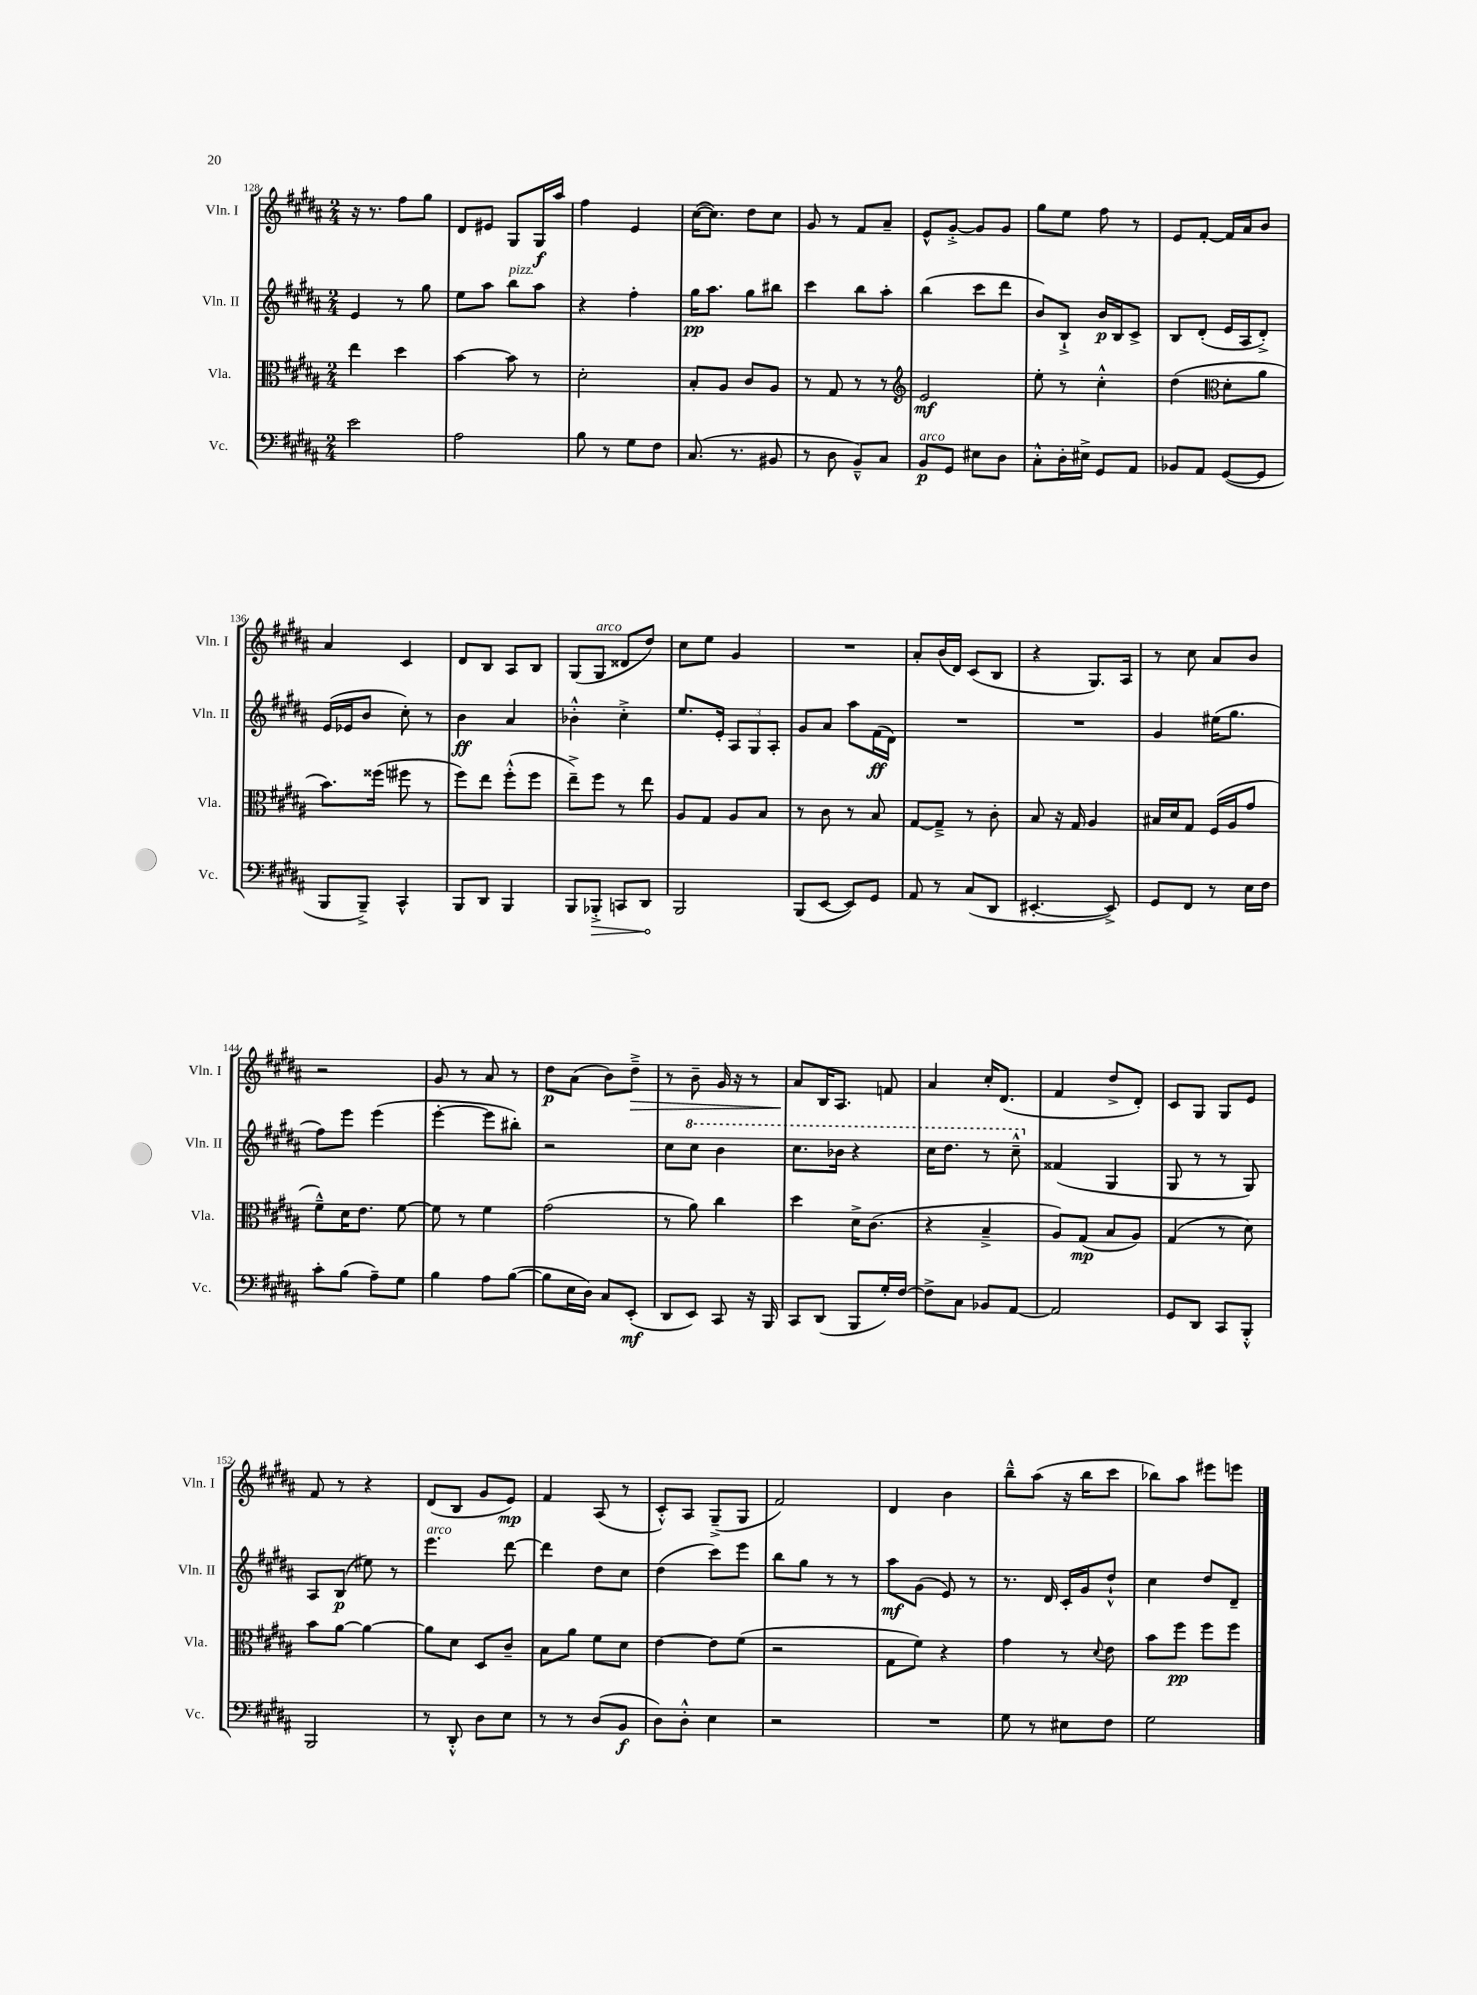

**kern	**dynam	**kern	**dynam	**kern	**dynam	**kern	**dynam
*part4	*part4	*part3	*part3	*part2	*part2	*part1	*part1
*staff4	*staff4	*staff3	*staff3	*staff2	*staff2	*staff1	*staff1
*I"Vc.	*	*I"Vla.	*	*I"Vln. II	*	*I"Vln. I	*
*I'Vc.	*	*I'Vla.	*	*I'Vln. II	*	*I'Vln. I	*
*clefF4	*	*clefC3	*	*clefG2	*	*clefG2	*
*k[f#c#g#d#a#]	*	*k[f#c#g#d#a#]	*	*k[f#c#g#d#a#]	*	*k[f#c#g#d#a#]	*
*M2/4	*	*M2/4	*	*M2/4	*	*M2/4	*
=128	=128	=128	=128	=128	=128	=128	=128
2e\	.	4ee\	.	4e/	.	16r	.
.	.	.	.	.	.	8.r	.
.	.	4dd#\	.	8r	.	8ff#\L	.
.	.	.	.	8gg#\	.	8gg#\J	.
=129	=129	=129	=129	=129	=129	=129	=129
2A#\	.	[4b\	.	8ee\L	.	8d#/L	.
.	.	.	.	8aa#\J	.	8e#X/J	.
!	!	!	!	!LO:TX:a:i:t=pizz.	!	!	!
.	.	8b\]	.	8bb\L	.	8G#/L	.
.	.	8r	.	8aa#\J	.	16G#/L	f
.	.	.	.	.	.	16aa#/JJ	.
=130	=130	=130	=130	=130	=130	=130	=130
8B\	.	2d#'\	.	4r	.	4ff#\	.
8r	.	.	.	.	.	.	.
8G#\L	.	.	.	4ff#'\	.	4e/	.
8F#\J	.	.	.	.	.	.	.
=131	=131	=131	=131	=131	=131	=131	=131
(8.C#/	.	8B'/L	.	16gg#\KL	pp	([16cc#\KL	.
.	.	.	.	8.aa#\J	.	8.cc#\J])	.
.	.	8A#/J	.	.	.	.	.
8.r	.	.	.	.	.	.	.
.	.	8c#/L	.	8gg#\L	.	8dd#\L	.
8BB#X/	.	8A#/J	.	8bb#X\J	.	8cc#\J	.
=132	=132	=132	=132	=132	=132	=132	=132
8r	.	8r	.	4ccc#\	.	8g#/	.
8D#\	.	8G#/	.	.	.	8r	.
8BB~^^/L)	.	8r	.	8bb\L	.	8f#/L	.
8C#/J	.	8r	.	8aa#'\J	.	8a#~/J	.
=133	=133	=133	=133	=133	=133	=133	=133
*	*	*clefG2	*	*	*	*	*
!LO:TX:a:i:t=arco	!	!	!	!	!	!	!
8BB/L	p	2e/	mf	(4bb\	.	8e^^/L	.
8GG#/J	.	.	.	.	.	[8g#'^/J	.
8E#X\L	.	.	.	8ccc#\L	.	8g#/L]	.
8D#\J	.	.	.	8ddd#\J	.	8g#/J	.
=134	=134	=134	=134	=134	=134	=134	=134
8C#'^^\L	.	8ee'\	.	8b/L)	.	8gg#\L	.
16D#'\L	.	8r	.	8B`^/J	.	8ee\J	.
16E#X^\JJ	.	.	.	.	.	.	.
8GG#/L	.	4cc#'^^\	.	16b/LL	p	8ff#\	.
.	.	.	.	16B/J	.	.	.
8AA#/J	.	.	.	8c#^/J	.	8r	.
=135	=135	=135	=135	=135	=135	=135	=135
8BB-X/L	.	(4dd#\	.	8B/L	.	8e/L	.
8AA#/J	.	.	.	(8d#'/J	.	[8f#'/J	.
*	*	*clefC3	*	*	*	*	*
([8GG#/L	.	8d#'\L	.	16e/LL	.	16f#/LL]	.
.	.	.	.	16A#/J	.	16a#/J	.
8GG#/J]	.	8a#\J	.	8d#'^/J)	.	8b/J	.
!!LO:LB:g=z
=136	=136	=136	=136	=136	=136	=136	=136
8BBB/L	.	8.b\L)	.	(16e/LL	.	4a#/	.
.	.	.	.	16e-X/J	.	.	.
8BBB~^/J)	.	.	.	8b/J	.	.	.
.	.	(16ff##X\Jk	.	.	.	.	.
4CC#^^/	.	8ff#X\	.	8cc#'\)	.	4c#/	.
.	.	8r	.	8r	.	.	.
=137	=137	=137	=137	=137	=137	=137	=137
8BBB/L	.	8ff#\L)	.	4b\	ff	8d#/L	.
8DD#/J	.	8ee\J	.	.	.	8B/J	.
4BBB/	.	(8ff#'^^\L	.	4a#/	.	8A#/L	.
.	.	8ff#\J	.	.	.	8B/J	.
=138	=138	=138	=138	=138	=138	=138	=138
8BBB/L	.	8ee~^\L)	.	4b-X'^^\	.	(8G#/L	.
!	!	!	!	!	!	!LO:TX:a:i:t=arco	!
!	!LO:HP:b	!	!	!	!	!	!
8BBB-X'^/J	>	8ff#\J	.	.	.	8G#/J	.
8CCn/L	.	8r	.	4cc#'^\	.	8d##X/L	.
8DD#/J	.	8ee\	.	.	.	8dd#/J)	.
.	]	.	.	.	.	.	.
=139	=139	=139	=139	=139	=139	=139	=139
2BBB/	.	8A#/L	.	8.ee/L	.	8cc#\L	.
.	.	8G#/J	.	.	.	8ee\J	.
.	.	.	.	16e'/Jk	.	.	.
.	.	8A#/L	.	12A#/L	.	4g#/	.
.	.	.	.	12G#/	.	.	.
.	.	8B/J	.	.	.	.	.
.	.	.	.	12A#'/J	.	.	.
=140	=140	=140	=140	=140	=140	=140	=140
(8BBB/L	.	8r	.	8g#/L	.	2r	.
[8EE/J	.	8c#\	.	8a#/J	.	.	.
8EE/L])	.	8r	.	8aa#\L	.	.	.
8GG#/J	.	8B/	.	(16f#\L	ff	.	.
.	.	.	.	16d#\JJ)	.	.	.
=141	=141	=141	=141	=141	=141	=141	=141
8AA#/	.	[8G#/L	.	2r	.	8a#'/L	.
8r	.	8G#~^/J]	.	.	.	(16b/L	.
.	.	.	.	.	.	16d#/JJ)	.
(8C#/L	.	8r	.	.	.	(8c#/L	.
8DD#/J	.	8c#'\	.	.	.	8B/J	.
=142	=142	=142	=142	=142	=142	=142	=142
[4.EE#X'/	.	8B/	.	2r	.	4r	.
.	.	16r	.	.	.	.	.
.	.	16G#/	.	.	.	.	.
.	.	4A#/	.	.	.	8.G#/L)	.
8EE#^/])	.	.	.	.	.	.	.
.	.	.	.	.	.	16A#/Jk	.
=143	=143	=143	=143	=143	=143	=143	=143
8GG#/L	.	16B#X/LL	.	4g#/	.	8r	.
.	.	16d#/J	.	.	.	.	.
8FF#/J	.	8G#/J	.	.	.	8cc#\	.
8r	.	(16F#/LL	.	(16ee#X\KL	.	8a#/L	.
.	.	16A#/J	.	8.gg#\J	.	.	.
16E\LL	.	8g#/J	.	.	.	8b/J	.
16F#\JJ	.	.	.	.	.	.	.
!!LO:LB:g=z
=144	=144	=144	=144	=144	=144	=144	=144
8c#'\L	.	8f#~^^\L)	.	8ff#\L)	.	2r	.
(8B\J	.	16d#\K	.	8eee\J	.	.	.
.	.	8.e\J	.	.	.	.	.
8A#~\L)	.	.	.	(4eee\	.	.	.
8G#\J	.	[8f#\	.	.	.	.	.
=145	=145	=145	=145	=145	=145	=145	=145
4B\	.	8f#\]	.	[4eee'\	.	8g#/	.
.	.	8r	.	.	.	8r	.
8A#\L	.	4f#\	.	8eee\L]	.	8a#/	.
([8B\J	.	.	.	8bb#X'\J)	.	8r	.
=146	=146	=146	=146	=146	=146	=146	=146
8B\L]	.	(2g#\	.	2r	.	8dd#\L	p
16E\L	.	.	.	.	.	(8a#\J	.
16D#\JJ)	.	.	.	.	.	.	.
8C#/L	.	.	.	.	.	8b\L)	.
!	!	!	!	!	!	!	!LO:HP:b
(8EE'/J	mf	.	.	.	.	8dd#~^\J	>
=147	=147	=147	=147	=147	=147	=147	=147
8DD#/L	.	8r	.	8cc#\L	.	8r	.
*	*	*	*	*8va	*	*	*
8EE/J)	.	8a#\)	.	8ccc#\J	.	8b~\	.
8CC#/	.	4cc#\	.	4bb\	.	16g#/	.
.	.	.	.	.	.	16r	.
16r	.	.	.	.	.	8r	.
16BBB/	.	.	.	.	.	.	.
=148	=148	=148	=148	=148	=148	=148	=148
8CC#/L	.	4dd#\	.	8.ccc#\L	.	8a#/L	.
(8DD#/J	.	.	.	.	.	16B/K	]
.	.	.	.	16bb-X\Jk	.	8.A#/J	.
8BBB/L	.	16d#^\KL	.	4r	.	.	.
.	.	(8.c#\J	.	.	.	.	.
16G#'/L)	.	.	.	.	.	8fn/	.
[16F#/JJ	.	.	.	.	.	.	.
=149	=149	=149	=149	=149	=149	=149	=149
8F#^\L]	.	4r	.	16ccc#\KL	.	4a#/	.
.	.	.	.	8.ddd#\J	.	.	.
8C#\J	.	.	.	.	.	.	.
8BB-X/L	.	4B~^/	.	8r	.	16cc#'/KL	.
.	.	.	.	.	.	(8.d#/J	.
[8AA#/J	.	.	.	8ccc#~^^\	.	.	.
=150	=150	=150	=150	=150	=150	=150	=150
*	*	*	*	*X8va	*	*	*
2AA#/]	.	8A#/L)	.	(4f##X/	.	4f#/	.
.	.	(8G#/J	mp	.	.	.	.
.	.	8B/L	.	4G#/	.	8dd#^/L	.
.	.	8A#/J)	.	.	.	8d#'/J)	.
=151	=151	=151	=151	=151	=151	=151	=151
8GG#/L	.	(4G#/	.	8G#/	.	8c#/L	.
8DD#/J	.	.	.	8r	.	8G#/J	.
8CC#/L	.	8r	.	8r	.	8G#/L	.
8BBB'^^/J	.	8d#\)	.	8G#/)	.	8e/J	.
!!LO:LB:g=z
=152	=152	=152	=152	=152	=152	=152	=152
2BBB/	.	8b\L	.	8A#/L	.	8f#/	.
.	.	[8a#\J	.	(8B/J	p	8r	.
.	.	4a#\_	.	8ee#X\)	.	4r	.
.	.	.	.	8r	.	.	.
=153	=153	=153	=153	=153	=153	=153	=153
!	!	!	!	!LO:TX:a:i:t=arco	!	!	!
8r	.	8a#\L]	.	4.eee\	.	(8d#/L	.
8DD#'^^/	.	8d#\J	.	.	.	8B/J	.
8D#\L	.	8D#/L	.	.	.	8g#/L	.
8E\J	.	8c#~/J	.	[8ddd#\	.	8e/J)	mp
=154	=154	=154	=154	=154	=154	=154	=154
8r	.	8B\L	.	4ddd#\]	.	4f#/	.
8r	.	8a#\J	.	.	.	.	.
(8D#/L	.	8f#\L	.	8dd#\L	.	(8A#/	.
8BB/J	f	8d#\J	.	8cc#\J	.	8r	.
=155	=155	=155	=155	=155	=155	=155	=155
8D#\L)	.	[4e\	.	(4dd#\	.	8c#'^^/L)	.
8D#'^^\J	.	.	.	.	.	8A#/J	.
4E\	.	8e\L]	.	8ccc#\L)	.	(8G#~^/L	.
.	.	(8f#\J	.	8eee\J	.	8G#/J	.
=156	=156	=156	=156	=156	=156	=156	=156
2r	.	2r	.	8bb\L	.	2f#/)	.
.	.	.	.	8gg#\J	.	.	.
.	.	.	.	8r	.	.	.
.	.	.	.	8r	.	.	.
=157	=157	=157	=157	=157	=157	=157	=157
2r	.	8G#\L	.	8aa#\L	mf	4d#/	.
.	.	8f#\J)	.	(8g#\J	.	.	.
.	.	4r	.	8e/)	.	4b\	.
.	.	.	.	8r	.	.	.
=158	=158	=158	=158	=158	=158	=158	=158
8G#\	.	4g#\	.	8.r	.	8bb~^^\L	.
8r	.	.	.	.	.	(8aa#\J	.
.	.	.	.	16d#/	.	.	.
8E#X\L	.	8r	.	16c#'/LL	.	16r	.
.	.	.	.	16g#/J	.	16bb\KL	.
.	.	8qqd#/	.	.	.	.	.
8F#\J	.	8e\	.	8dd#`^^/J	.	8ccc#\J	.
=159	=159	=159	=159	=159	=159	=159	=159
2G#\	.	8b\L	.	4cc#\	.	8bb-X\L)	.
.	.	8ff#\J	pp	.	.	8aa#\J	.
.	.	8ff#\L	.	8dd#/L	.	8eee#X\L	.
.	.	8ff#\J	.	8d#~/J	.	8eeen\J	.
==	==	==	==	==	==	==	==
*-	*-	*-	*-	*-	*-	*-	*-
